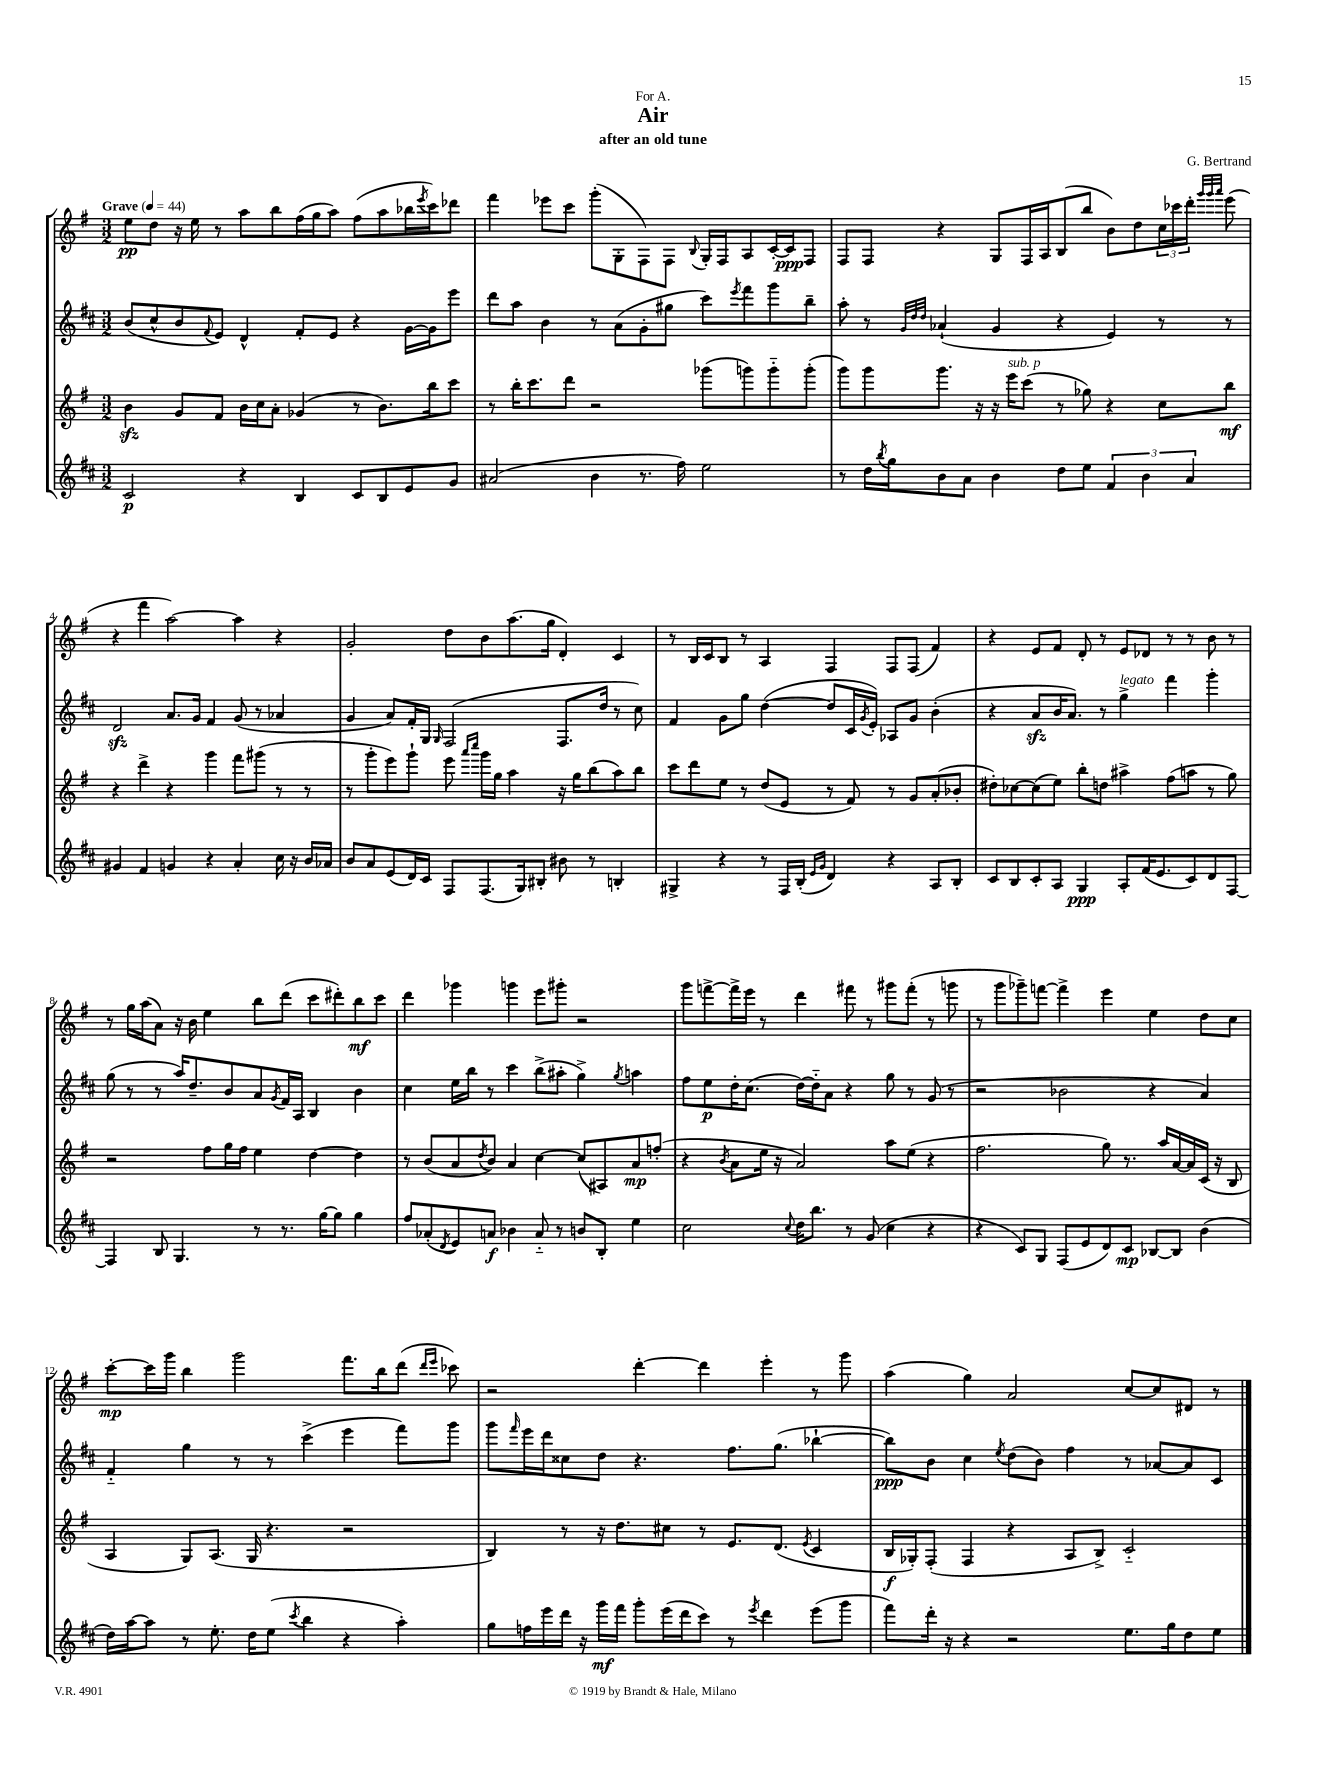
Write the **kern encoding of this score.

**kern	**kern	**kern	**kern
*staff4	*staff3	*staff2	*staff1
*clefG2	*clefG2	*clefG2	*clefG2
*k[f#c#]	*k[f#]	*k[f#c#]	*k[f#]
*M3/2	*M3/2	*M3/2	*M3/2
*MM44	*MM44	*MM44	*MM44
2c#/	4b\	(8b/L	8ee\L
.	.	8cc#^^/	8dd\J
.	8g/L	8b/	16r
.	.	.	16ee\
.	.	8qqf#/	.
.	8f#/J	8e/J)	8r
4r	16b\LL	4d^^/	8aa\L
.	16cc\J	.	.
.	8a'\J	.	8bb\
4B/	(4g-/	8f#'/L	(16ff#\L
.	.	.	16gg\J
.	.	8e/J	8aa\J)
8c#/L	8r	4r	(8ff#\L
8B/	8.b\L)	.	8aa\
8e/	.	[16g\LL	16bb-\L
.	.	.	8qeee/
.	16bb\k	16g\]J	16ccc\J)
8g/J	8ccc\J	8eee\J	8ddd-\J
=	=	=	=
(2a#/	8r	8ddd\L	4fff#\
.	16bb'\LK	8aa\J	.
.	8.ccc\	.	.
.	.	4b\	8eee-\L
.	8ddd\J	.	8ccc\J
4b\	2r	8r	(8ggg'\L
.	.	(8a\L	8G'\
8.r	.	8g'\	8F#\)
.	.	8gg#\J	8F#\J
16ff#\)	.	.	.
.	.	.	8qqB/
2ee\	(8ggg-\L	8ccc#\L)	16G'/LL
.	.	.	16F#/J
.	.	8qeee/	.
.	8ggg\)	8fff#\	8A/
.	8ggg'~\	8ggg\	[16c'/L
.	.	.	16c/]J
.	(8ggg'\J	8bb~\J	8F#/J
=	=	=	=
8r	8ggg\L)	8aa'\	8F#/L
16dd\LL	8ggg\	8r	8F#/J
8qbb/	.	.	.
16gg\J	.	.	.
.	.	32qqg/LLL	.
.	.	32qqdd/	.
.	.	32qqdd/JJJ	.
8b\	8.ggg\J	(4a-`/	4r
8a\J	.	.	.
.	16r	.	.
4b\	16r	4g/	8G/L
.	16eee\LK	.	.
.	(8ccc\J	.	16F#/L
.	.	.	16A/J
8dd\L	8r	4r	(8B/
8ee\J	8gg-\)	.	8bb/J
6f#/	4r	4e/)	8b\L)
.	.	.	8dd\
6b\	.	.	.
.	8cc\L	8r	24cc\L
.	.	.	24ccc-\
6a/	.	.	24ddd'\JJ
.	.	.	32qqggg/LLL
.	.	.	32qqggg/
.	.	.	32qqaaa/JJJ
.	8bb\J	8r	(8eee\
=	=	=	=
4g#/	4r	2d/	4r
4f#/	4ddd^\	.	4fff#\
4g/	4r	8.a/L	[2aa\)
.	.	16g/Jk	.
4r	4ggg\	4f#/	.
4a'/	8fff#\L	(8g/	4aa\]
.	(8ggg#\J	8r	.
16cc#\	8r	4a-/	4r
16r	.	.	.
16b/LL	8r	.	.
16a-/JJ	.	.	.
=	=	=	=
8b/L	8r	4g/	2g'/
8a/	8ggg'\L	.	.
(8e/	8eee\)	8a/L)	.
16d/L)	8ggg`\J	16f#'/L	.
16c#/JJ	.	16G/JJ	.
.	.	16qqG/	.
8F#/L	8eee\	(2F#/	8dd\L
.	16qqaaa/LL	.	.
.	16qqcccc/JJ	.	.
(8.F#/	16ggg\LL	.	8b\
.	16gg\JJ	.	.
.	4aa\	.	(8.aa\
16G/k)	.	.	.
8B#'/J	.	.	.
.	.	.	16gg\Jk
8b#\	16r	8.F#/L	4d'/)
.	16gg\LK	.	.
8r	(8bb\	.	.
.	.	16dd/Jk	.
4B'/	8aa\)	8r	4c/
.	8bb\J	8cc#\)	.
=	=	=	=
4G#^/	8ccc\L	4f#/	8r
.	8ddd\	.	16B/LL
.	.	.	16c/J
4r	8ee\J	8g\L	8B/J
.	8r	8gg\J	8r
8r	(8dd/L	([4dd\	4A/
16F#/LL	8e/J	.	.
(16B'/JJ	.	.	.
16qqe/LL	.	.	.
16qqg/JJ	.	.	.
4d/)	8r	8dd/]L	4F#/
.	8f#/)	16c#/L	.
.	.	8qg/	.
.	.	16e'/JJ)	.
4r	8r	8A-/L	8F#/L
.	8g/L	8g/J	(8F#/J
8A/L	(8a'/	(4b'\	4f#/)
8B'/J	8b-'/J	.	.
=	=	=	=
8c#/L	8dd#'\L)	4r	4r
8B/	[8cc-\	.	.
8c#'/	(8cc-\]	8a/L	8e/L
8A/J	8ee\J)	16b/K	8f#/J
.	.	8.a/J)	.
4G/	8bb'\L	.	8d'/
.	8dd\J	8r	8r
8A'/L	4aa#^\	4gg^\	8e/L
(16f#/K	.	.	8d-/J
8.e/	.	.	.
.	(8ff#\L	4fff#\	8r
8c#/)	8aa\J	.	8r
8d/	8r	4ggg'\	8b\
[8F#/J	8gg\)	.	8r
=	=	=	=
4F#/]	2r	(8gg\	8r
.	.	8r	16gg\LL
.	.	.	(16aa\J
8B/	.	8r	8a\J)
4.G/	.	16aa/LK)	16r
.	.	8.dd~/	16b\
.	8ff#\L	.	4ee\
.	16gg\L	8b/	.
.	16ff#\JJ	.	.
8r	4ee\	8a/	8bb\L
.	.	8qg/	.
8.r	.	16f#/L	(8ddd\J
.	.	16A/JJ	.
.	[4dd\	4B/	8ccc\L
[16gg\LK	.	.	.
8gg\]J	.	.	8ddd#'\)
4gg\	4dd\]	4b\	8bb\
.	.	.	8ccc\J
=	=	=	=
8ff#/L	8r	4cc#\	4ddd\
(8a-'/	(8b/L	.	.
8qd/	.	.	.
8e/)	8a/	16ee\LL	4ggg-\
.	.	16bb\JJ	.
.	8qdd/	.	.
8a/J	8b/J)	8r	.
4b-\	4a/	4ccc#\	4ggg\
8a'~/	[4cc\	(8bb^\L	8eee\L
8r	.	8aa#'\J	8ggg#'\J
8b/L	(8cc/]L	4gg^\)	2r
8B'/J	8A#/)	.	.
.	.	8qgg/	.
4ee\	8a/	4aa\	.
.	(8ff'/J	.	.
=	=	=	=
2cc#\	4r	8ff#\L	8ggg\L
.	.	8ee\	[8fff^\
.	8qb/	.	.
.	8a\L	16dd'\K	16fff^\]L
.	.	(8.cc#\J	16eee\JJ
.	16ee\Jk	.	8r
.	16r	.	.
8qqcc#/	.	.	.
16dd\LK	2a/)	[16dd\LL)	4ddd\
8.bb\J	.	16dd'~\]J	.
.	.	8a\J	.
8r	.	4r	8fff#\
(8g/	.	.	8r
4cc#\	8aa\L	8gg\	8ggg#\L
.	(8ee\J	8r	(8fff#'\J
4r	4r	(8g/	8r
.	.	8r	8ggg\
=	=	=	=
4r	2.ff#\	2r	8r
.	.	.	8ggg\L
8c#/L)	.	.	8ggg-~\)
8G/J	.	.	[8fff\J
(8F#/L	.	2b-\	4fff^\]
8e/	.	.	.
8d/)	8gg\)	.	4eee\
8c#/J	8.r	.	.
[8B-/L	.	4r	4ee\
.	16aa/LL	.	.
8B-/]J	[16a/	.	.
.	16a/]	.	.
(4b\	(16c/JJ	4a/)	8dd\L
.	16r	.	.
.	8B/	.	8cc\J
=	=	=	=
16dd\LL)	4A/	4f#'~/	[8ccc'\L
[16aa\J	.	.	.
8aa\]J	.	.	16ccc\]L
.	.	.	16ggg\JJ
8r	8G/L)	4gg\	4bb\
8.ee'\	(8.A/J	.	.
.	.	8r	2ggg\
16dd\LK	16G/	.	.
(8ee\J	4.r	8r	.
8qccc#/	.	.	.
4bb\	.	(4ccc#^\	.
4r	2r	4eee\	8.fff#\L
.	.	.	16bb\k
4aa'\)	.	8fff#\L)	(8ddd\J
.	.	.	16qqddd/LL
.	.	.	16qqeee/JJ
.	.	8ggg\J	8ccc-\)
=	=	=	=
8gg\L	4B/)	8ggg\L	2r
.	.	16qqfff#/	.
16ff\L	.	16eee\L	.
16eee\	.	16ddd\J	.
16ddd\JJ	8r	8cc##\	.
16r	.	.	.
16ggg\LL	16r	8dd\J	.
16fff#\JJ	8.dd\L	.	.
8ggg'\L	.	4.r	[4ddd'\
(16eee\L	8cc#\J	.	.
16ddd\J	.	.	.
8ccc#\J)	8r	.	4ddd\]
8r	8.e/L	8.ff#\L	.
8qeee/	.	.	.
4ddd\	.	.	4eee'\
.	(8.d/J	(8.gg\J	.
.	8qe/	.	.
(8eee\L	4c/	[4bb-`\	8r
8ggg\J	.	.	8ggg\
=	=	=	=
8fff#\L)	16B/LL	8bb-\]L)	(4aa\
.	16G-'/J)	.	.
16ddd'\Jk	(8F#'/J	8b\J	.
16r	.	.	.
4r	4F#/	4cc#\	4gg\)
.	.	8qee/	.
2r	4r	(8dd\L	2a/
.	.	8b\J)	.
.	8A/L	4ff#\	.
.	8B^/J)	.	.
8.ee\L	2c'~/	8r	[8cc/L
.	.	[8a-/L	8cc/]
16gg\k	.	.	.
8dd\	.	8a-/]	8d#/J
8ee\J	.	8c#/J	8r
==	==	==	==
*-	*-	*-	*-
